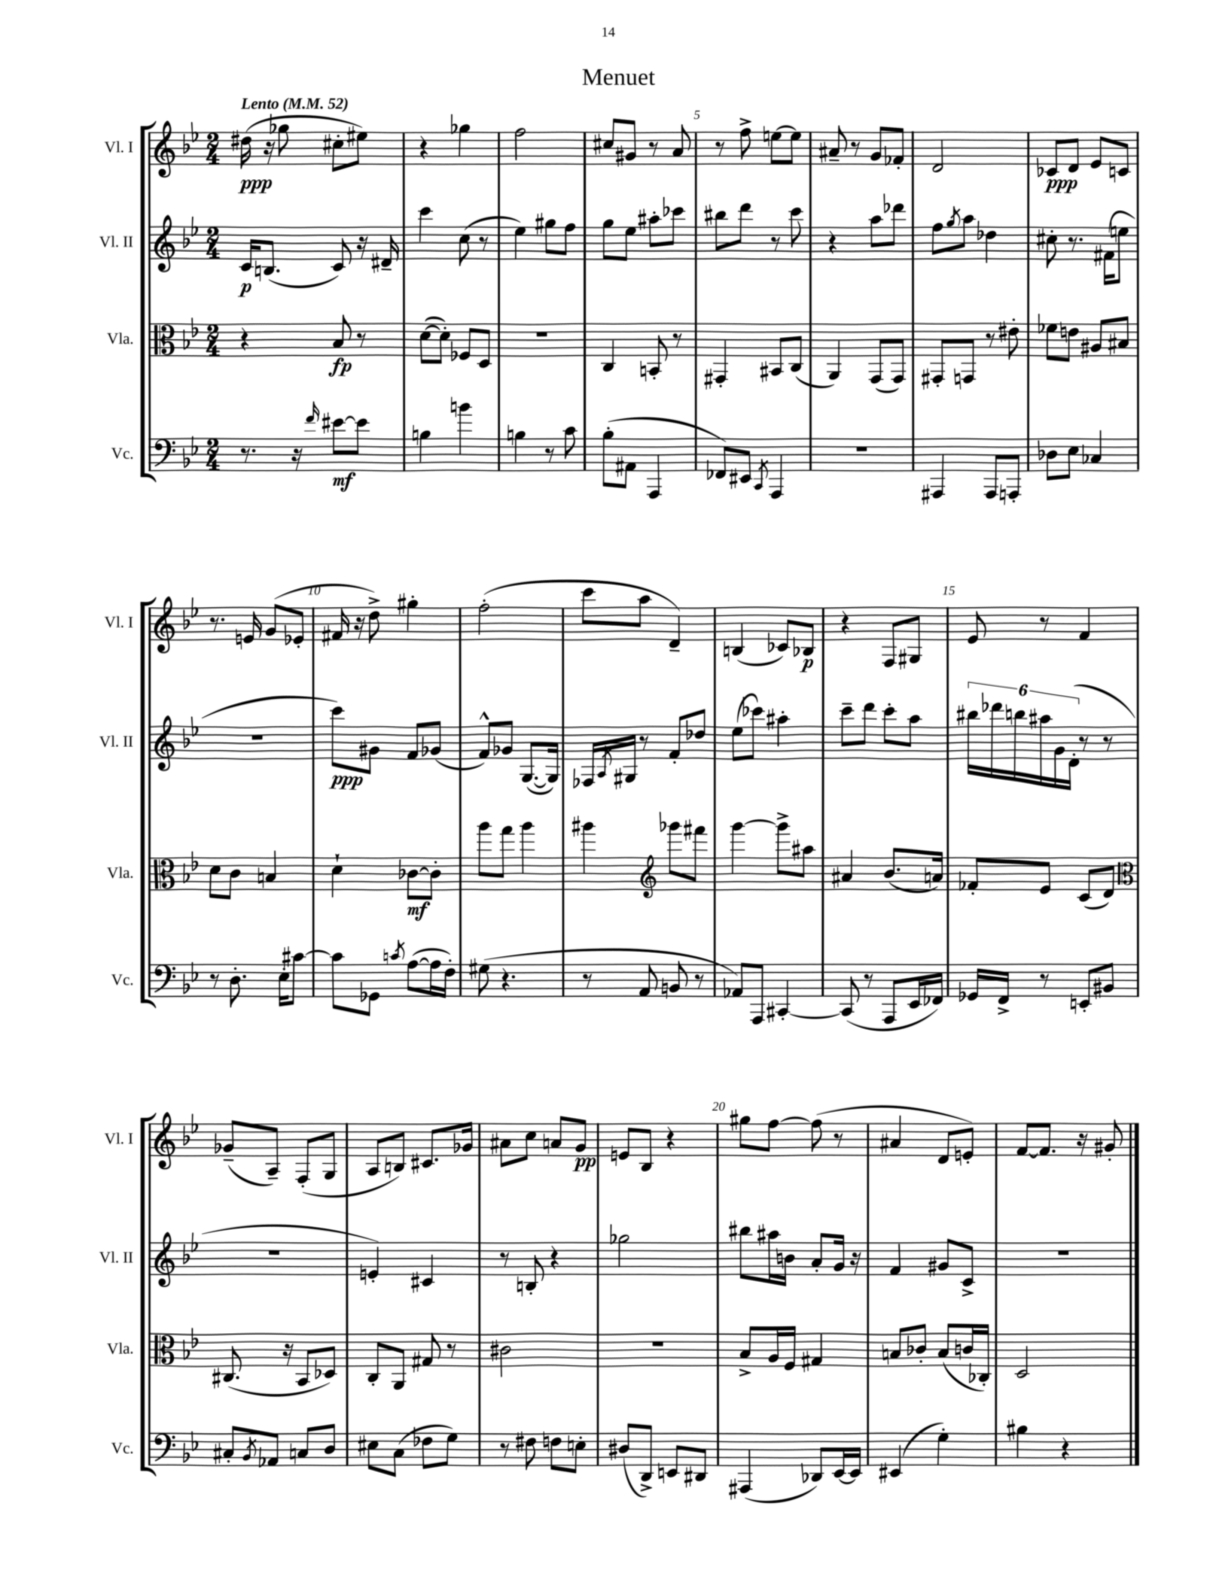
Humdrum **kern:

**kern	**dynam	**kern	**dynam	**kern	**dynam	**kern	**dynam
*part4	*part4	*part3	*part3	*part2	*part2	*part1	*part1
*staff4	*staff4	*staff3	*staff3	*staff2	*staff2	*staff1	*staff1
*I"Vc.	*	*I"Vla.	*	*I"Vl. II	*	*I"Vl. I	*
*I'Vc.	*	*I'Vla.	*	*I'Vl. II	*	*I'Vl. I	*
*clefF4	*	*clefC3	*	*clefG2	*	*clefG2	*
*k[b-e-]	*	*k[b-e-]	*	*k[b-e-]	*	*k[b-e-]	*
*M2/4	*	*M2/4	*	*M2/4	*	*M2/4	*
*MM52	*	*MM52	*	*MM52	*	*MM52	*
=1	=1	=1	=1	=1	=1	=1	=1
!	!	!	!	!	!	!LO:TX:a:B:t=Lento	!
8.r	.	4r	.	16c/KL	p	(16dd#X\	ppp
.	.	.	.	(8.Bn/J	.	16r	.
.	.	.	.	.	.	8gg-X\	.
16r	.	.	.	.	.	.	.
16qqf/	.	.	.	.	.	.	.
[8e#X\L	mf	8B-/	fp	8c/)	.	8cc#X'\L	.
8e#\J]	.	8r	.	16r	.	8ee#X\J)	.
.	.	.	.	16d#X~/	.	.	.
=2	=2	=2	=2	=2	=2	=2	=2
4Bn\	.	([8d\L	.	4ccc\	.	4r	.
.	.	8d'\J])	.	.	.	.	.
4bn\	.	8F-X/L	.	(8cc\	.	4gg-X\	.
.	.	8D/J	.	8r	.	.	.
=3	=3	=3	=3	=3	=3	=3	=3
4Bn\	.	2r	.	4ee-\)	.	2ff\	.
8r	.	.	.	8gg#X\L	.	.	.
8c\	.	.	.	8ff\J	.	.	.
=4	=4	=4	=4	=4	=4	=4	=4
(8B-'\L	.	4C/	.	8gg\L	.	8cc#X/L	.
8AA#X\J	.	.	.	8ee-\J	.	8g#X/J	.
4AAA/	.	8BBn'/	.	8aa#X'\L	.	8r	.
.	.	8r	.	8ccc-X\J	.	8a/	.
=5	=5	=5	=5	=5	=5	=5	=5
8FF-X/L)	.	4GG#X'/	.	8bb#X\L	.	8r	.
8EE#X/J	.	.	.	8ddd\J	.	8ff^\	.
8qCC/	.	.	.	.	.	.	.
4AAA/	.	8BB#X/L	.	8r	.	[8een\L	.
.	.	(8C/J	.	8ccc\	.	8ee\J]	.
=6	=6	=6	=6	=6	=6	=6	=6
2r	.	4AA/)	.	4r	.	8a#X~/	.
.	.	.	.	.	.	8r	.
.	.	(8GG/L	.	8aa\L	.	8g/L	.
.	.	8GG/J)	.	8ddd-X\J	.	8f-X'/J	.
=7	=7	=7	=7	=7	=7	=7	=7
4AAA#X/	.	8GG#X'/L	.	8ff\L	.	2d/	.
.	.	.	.	8qgg/	.	.	.
.	.	8GGn/J	.	8aa\J	.	.	.
8AAA#/L	.	8r	.	4dd-X\	.	.	.
8AAAn'/J	.	8e#X'\	.	.	.	.	.
=8	=8	=8	=8	=8	=8	=8	=8
8D-X\L	.	8f-X\L	.	8cc#X'\	.	8c-X/L	ppp
8E-\J	.	8en\J	.	8.r	.	8d/J	.
4C-X/	.	8A#X/L	.	.	.	8e-/L	.
.	.	.	.	(16f#X\KL	.	.	.
.	.	8B#X/J	.	8een\J	.	8cn/J	.
!!LO:LB:g=z
=9	=9	=9	=9	=9	=9	=9	=9
8r	.	8d\L	.	2r	.	8.r	.
8.D'\	.	8c\J	.	.	.	.	.
.	.	.	.	.	.	16en/	.
.	.	4Bn/	.	.	.	(8g/L	.
16E-'\KL	.	.	.	.	.	.	.
[8c#X\J	.	.	.	.	.	8e-X'/J	.
=10	=10	=10	=10	=10	=10	=10	=10
8c#\L]	.	4d`\	.	8ccc\L)	ppp	16f#X/	.
.	.	.	.	.	.	16r	.
8GG-X\J	.	.	.	8g#X\J	.	8dd^\)	.
8qcn/	.	.	.	.	.	.	.
([8A\L	.	[8c-X\L	mf	8f/L	.	4gg#X'\	.
16A\L]	.	8c-'\J]	.	(8g-X/J	.	.	.
16F'\JJ)	.	.	.	.	.	.	.
=11	=11	=11	=11	=11	=11	=11	=11
(8G#X\	.	8aa\L	.	8f^^/L)	.	(2ff'\	.
4.r	.	8gg\J	.	8g-X/J	.	.	.
.	.	4aa\	.	([8.G/L	.	.	.
.	.	.	.	16G/Jk])	.	.	.
=12	=12	=12	=12	=12	=12	=12	=12
8r	.	4aa#X\	.	16F-X/LL	.	8ccc\L	.
.	.	.	.	8qA/	.	.	.
.	.	.	.	16G#X/JJ	.	.	.
8AA/	.	.	.	8r	.	8aa\J	.
*	*	*clefG2	*	*	*	*	*
8BBn/	.	8ggg-X\L	.	8f'/L	.	4d~/)	.
8r	.	8fff#X\J	.	8dd-X/J	.	.	.
=13	=13	=13	=13	=13	=13	=13	=13
8AA-X/L)	.	[4ggg\	.	(8ee-\L	.	(4Bn/	.
8AAA/J	.	.	.	8ccc-X\J)	.	.	.
[4CC#X'/	.	8ggg^\L]	.	4aa#X'\	.	8c-X/L)	.
.	.	8aa#X\J	.	.	.	8B-X/J	p
=14	=14	=14	=14	=14	=14	=14	=14
(8CC#/]	.	4a#X/	.	8ccc~\L	.	4r	.
8r	.	.	.	8ddd\J	.	.	.
8AAA/L	.	(8.b-/L	.	8ccc'\L	.	8F/L	.
16EE-/L	.	.	.	8aa\J	.	8G#X/J	.
16FF-X/JJ)	.	16an/Jk)	.	.	.	.	.
=15	=15	=15	=15	=15	=15	=15	=15
16GG-X/LL	.	8f-X'/L	.	24bb#X\LL	.	8e-/	.
.	.	.	.	24ddd-X\	.	.	.
16FF^/JJ	.	.	.	.	.	.	.
.	.	.	.	24bbn\	.	.	.
8r	.	8e-/J	.	24aa#X\	.	8r	.
.	.	.	.	24g\	.	.	.
.	.	.	.	(24d'\JJ	.	.	.
8EEn'/L	.	(8c/L	.	8r	.	4f/	.
8BB#X/J	.	8d/J)	.	8r	.	.	.
!!LO:LB:g=z
=16	=16	=16	=16	=16	=16	=16	=16
*	*	*clefC3	*	*	*	*	*
8C#X'/L	.	(8.C#X/	.	2r	.	(8g-X~/L	.
8qBB-/	.	.	.	.	.	.	.
8AA-X/J	.	.	.	.	.	8A~/J)	.
.	.	16r	.	.	.	.	.
8Cn/L	.	8BB-/L	.	.	.	(8F'/L	.
8D/J	.	8D-X/J)	.	.	.	8G/J	.
=17	=17	=17	=17	=17	=17	=17	=17
8E#X\L	.	8C'/L	.	4en'/)	.	8A/L	.
(8C\J	.	8AA/J	.	.	.	8Bn/J)	.
8F-X\L	.	8G#X/	.	4c#X/	.	8.c#X/L	.
8G\J)	.	8r	.	.	.	.	.
.	.	.	.	.	.	16g-X/Jk	.
=18	=18	=18	=18	=18	=18	=18	=18
8r	.	2c#X\	.	8r	.	8a#X\L	.
8F#X\	.	.	.	8Bn'/	.	8cc\J	.
8Fn\L	.	.	.	4r	.	8an/L	.
8En'\J	.	.	.	.	.	8g/J	pp
=19	=19	=19	=19	=19	=19	=19	=19
(8D#X/L	.	2r	.	2gg-X\	.	8en/L	.
8DD^/J)	.	.	.	.	.	8B-/J	.
8EEn/L	.	.	.	.	.	4r	.
8DD#X/J	.	.	.	.	.	.	.
=20	=20	=20	=20	=20	=20	=20	=20
(4AAA#X/	.	8B-^/L	.	8bb#X\L	.	8gg#X\L	.
.	.	16A/L	.	16aa#X\L	.	[8ff\J	.
.	.	16F/JJ	.	16bn\JJ	.	.	.
8DD-X/L)	.	4G#X/	.	8a'/L	.	(8ff\]	.
[16EE-/L	.	.	.	16g/Jk	.	8r	.
16EE-/JJ]	.	.	.	16r	.	.	.
=21	=21	=21	=21	=21	=21	=21	=21
(4EE#X/	.	8Bn/L	.	4f/	.	4a#X/	.
.	.	8c-X'/J	.	.	.	.	.
4G'\)	.	(8B/L	.	8g#X/L	.	8d/L	.
.	.	16cn/L	.	8c^/J	.	8en'/J)	.
.	.	16C-X'/JJ)	.	.	.	.	.
=22	=22	=22	=22	=22	=22	=22	=22
4B#X\	.	2D/	.	2r	.	[8f/L	.
.	.	.	.	.	.	8.f/J]	.
4r	.	.	.	.	.	.	.
.	.	.	.	.	.	16r	.
.	.	.	.	.	.	8g#X'/	.
==	==	==	==	==	==	==	==
*-	*-	*-	*-	*-	*-	*-	*-
